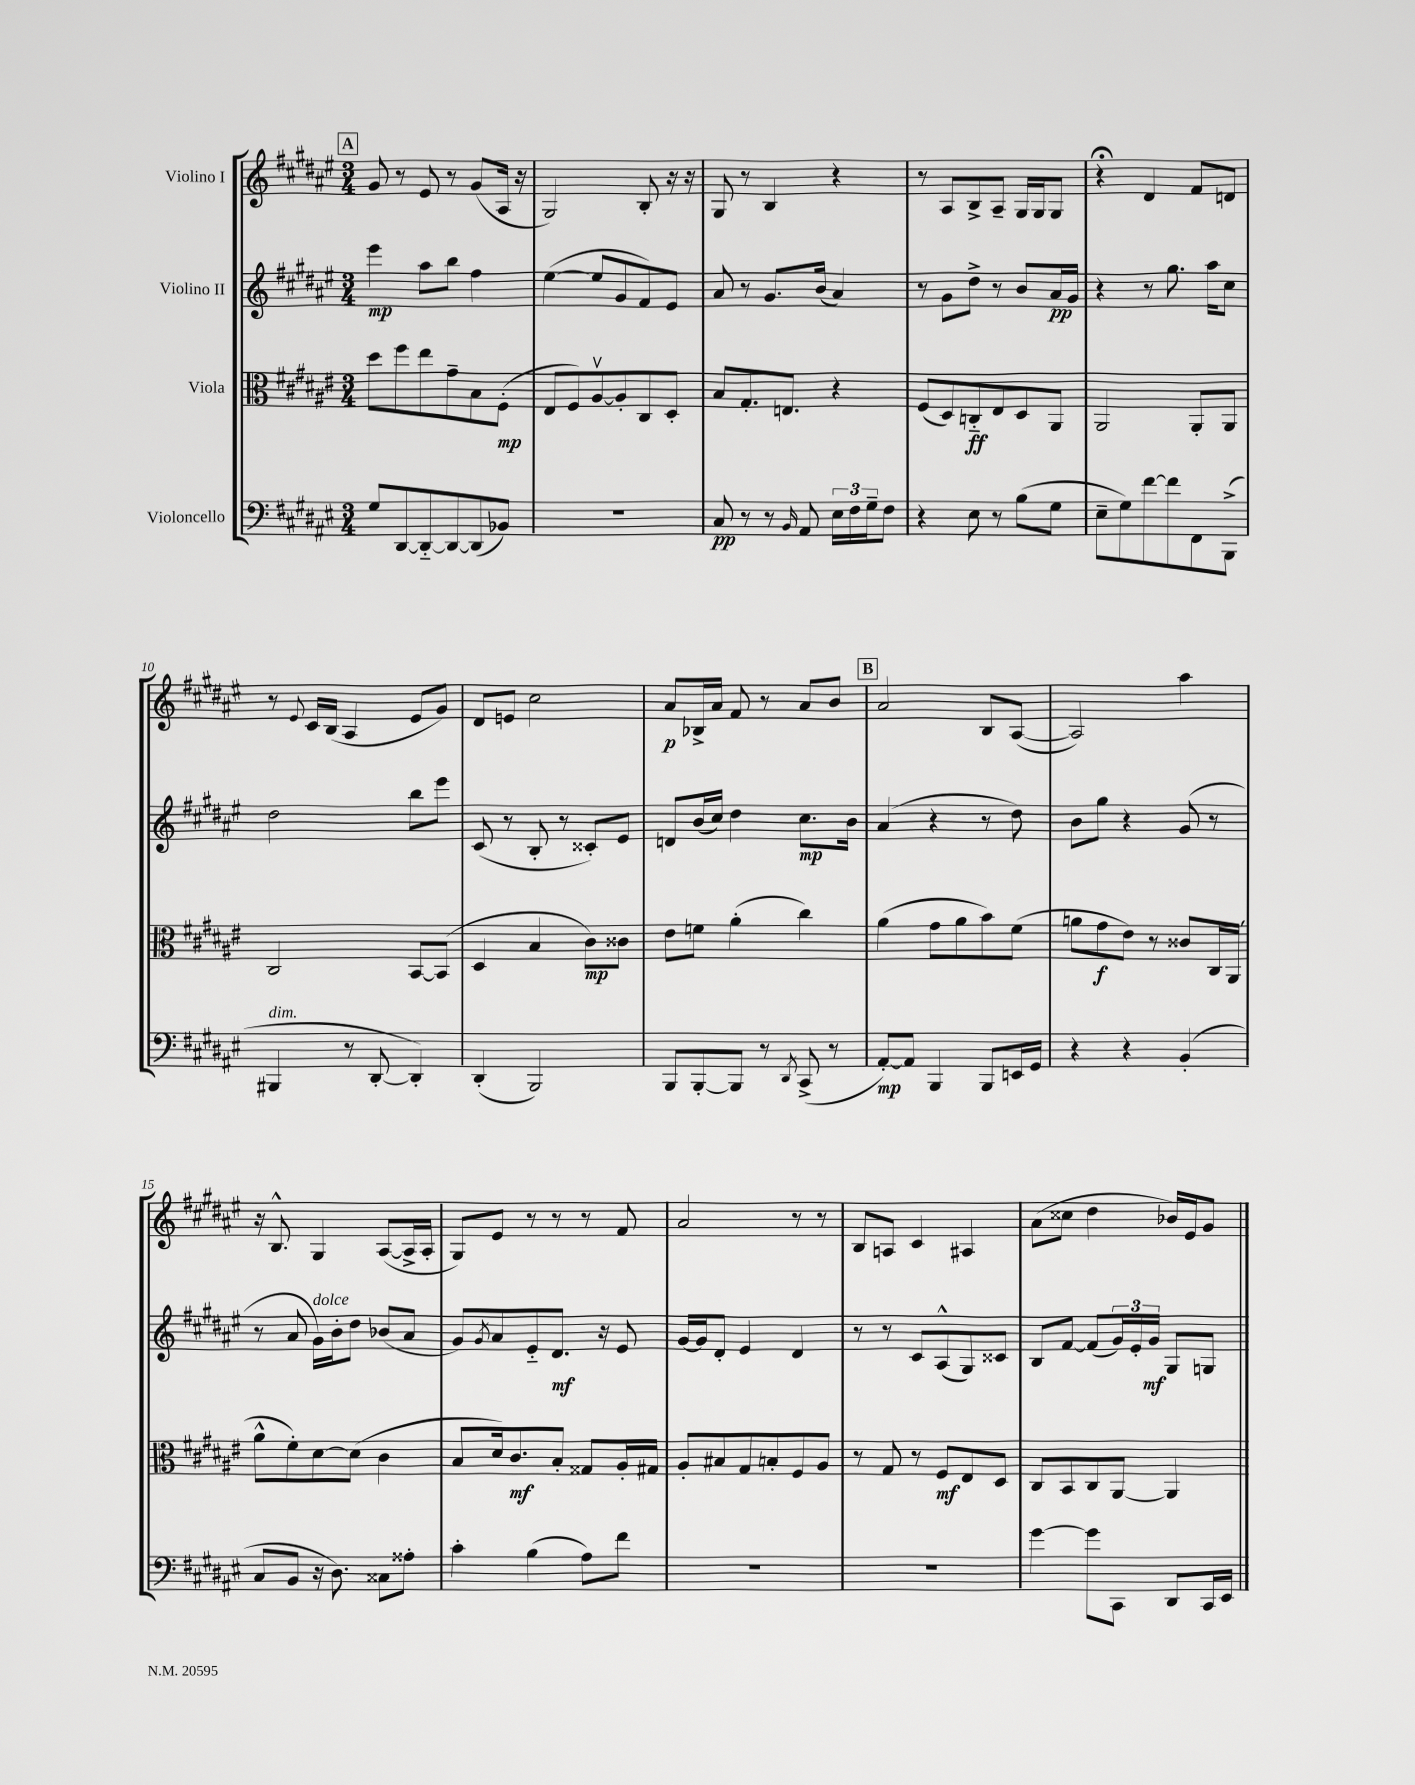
<<
\new StaffGroup <<
\new Staff = "s0" \with { instrumentName = "Violino I" } {
    \clef treble \key fis \major \numericTimeSignature \time 3/4
    \mark \markup { \box "A" } gis'8 r8 eis'8 r8 gis'8( ais16 r16 |
    gis2) b8-. r16 r16 |
    gis8 r8 b4 r4 |
    r8 ais8 b8-> ais8-- gis16 gis16 gis8 |
    r4\fermata dis'4 fis'8 d'8 |
    r8 \appoggiatura { eis'8 } cis'16 b16( ais4 eis'8 gis'8) |
    dis'8 e'8 cis''2 |
    ais'8\p bes16-> ais'16 fis'8 r8 ais'8 b'8 |
    \mark \markup { \box "B" } ais'2 b8 ais8~( |
    ais2) ais''4 |
    r16 b8.-^ gis4 ais8~( ais16-> ais16-. |
    gis8) eis'8 r8 r8 r8 fis'8 |
    ais'2 r8 r8 |
    b8 a8 cis'4 ais4 |
    ais'8( cisis''8 dis''4 bes'16) eis'16 gis'8 \bar "|." |
}
\new Staff = "s1" \with { instrumentName = "Violino II" } {
    \clef treble \key fis \major \numericTimeSignature \time 3/4
    \mark \markup { \box "A" } eis'''4\mp ais''8 b''8 fis''4 |
    eis''4~( eis''8 gis'8 fis'8) eis'8 |
    ais'8 r8 gis'8. b'16( ais'4) |
    r8 gis'8 dis''8-> r8 b'8 ais'16\pp gis'16 |
    r4 r8 gis''8. ais''16 cis''8 |
    dis''2 b''8 eis'''8 |
    cis'8( r8 b8-. r8 cisis'8-.) eis'8 |
    d'8 b'16( cis''16) dis''4 cis''8.\mp b'16 |
    \mark \markup { \box "B" } ais'4( r4 r8 dis''8) |
    b'8 gis''8 r4 gis'8( r8 |
    r8 ais'8 gis'16^\markup { \italic "dolce" }) b'16-. dis''8 bes'8( ais'8 |
    gis'8) \acciaccatura { gis'8 } ais'8 eis'8-_ dis'8.\mf r16 eis'8 |
    gis'16~ gis'16 dis'8-. eis'4 dis'4 |
    r8 r8 cis'8 ais8-^( gis8) cisis'8 |
    b8 fis'8~ fis'8( \tuplet 3/2 { gis'16) eis'16-. gis'16\mf } gis8 g8 \bar "|." |
}
\new Staff = "s2" \with { instrumentName = "Viola" } {
    \clef alto \key fis \major \numericTimeSignature \time 3/4
    \mark \markup { \box "A" } dis''8 fis''8 eis''8 gis'8-- b8 fis8-.\mp( |
    eis8 fis8) ais8~\upbow ais8-. cis8 dis8-. |
    b8 gis8.-. e8. r4 |
    fis8( dis8) c8-_\ff eis8 dis8 ais,8 |
    ais,2 ais,8-. ais,8 |
    cis2 b,8~ b,8( |
    dis4 b4 cis'8\mp) cisis'8 |
    eis'8 f'8 ais'4-.( cis''4) |
    \mark \markup { \box "B" } ais'4( gis'8 ais'8 b'8) fis'8( |
    a'8 gis'8\f eis'8) r8 cisis'8 cis16 ais,16( |
    ais'8-^ fis'8-.) dis'8~ dis'8( cis'4 |
    b8 dis'16) cis'8.\mf b8-. gisis8 ais16-. gis16 |
    ais8-. bis8 gis8 b8-. fis8 ais8 |
    r8 gis8 r8 fis8\mf eis8 dis8 |
    cis8 b,8 cis8 ais,8~ ais,4 \bar "|." |
}
\new Staff = "s3" \with { instrumentName = "Violoncello" } {
    \clef bass \key fis \major \numericTimeSignature \time 3/4
    \mark \markup { \box "A" } gis8 dis,8~ dis,8~-_ dis,8~ dis,8( bes,8) |
    R2. |
    cis8\pp r8 r8 \grace { b,16 } ais,8 \tuplet 3/2 { eis16 fis16 gis16-- } fis8 |
    r4 eis8 r8 b8( gis8 |
    eis8-- gis8) fis'8~ fis'8 fis,8 b,,8->( |
    bis,,4^\markup { \italic "dim." } r8 dis,8~-. dis,4-.) |
    dis,4-.( b,,2) |
    b,,8 b,,8~-. b,,8 r8 \acciaccatura { dis,8 } cis,8->( r8 |
    \mark \markup { \box "B" } ais,8~-.\mp) ais,8 b,,4 b,,8 e,16 gis,16 |
    r4 r4 b,4-.( |
    cis8 b,8 r16 dis8.) cisis8 aisis8-. |
    cis'4-. b4( ais8) fis'8 |
    R2. |
    R2. |
    gis'4~ gis'8 cis,8 dis,8 cis,16 eis,16 \bar "|." |
}
>>
>>
\layout { \context { \Score currentBarNumber = #5 } }
